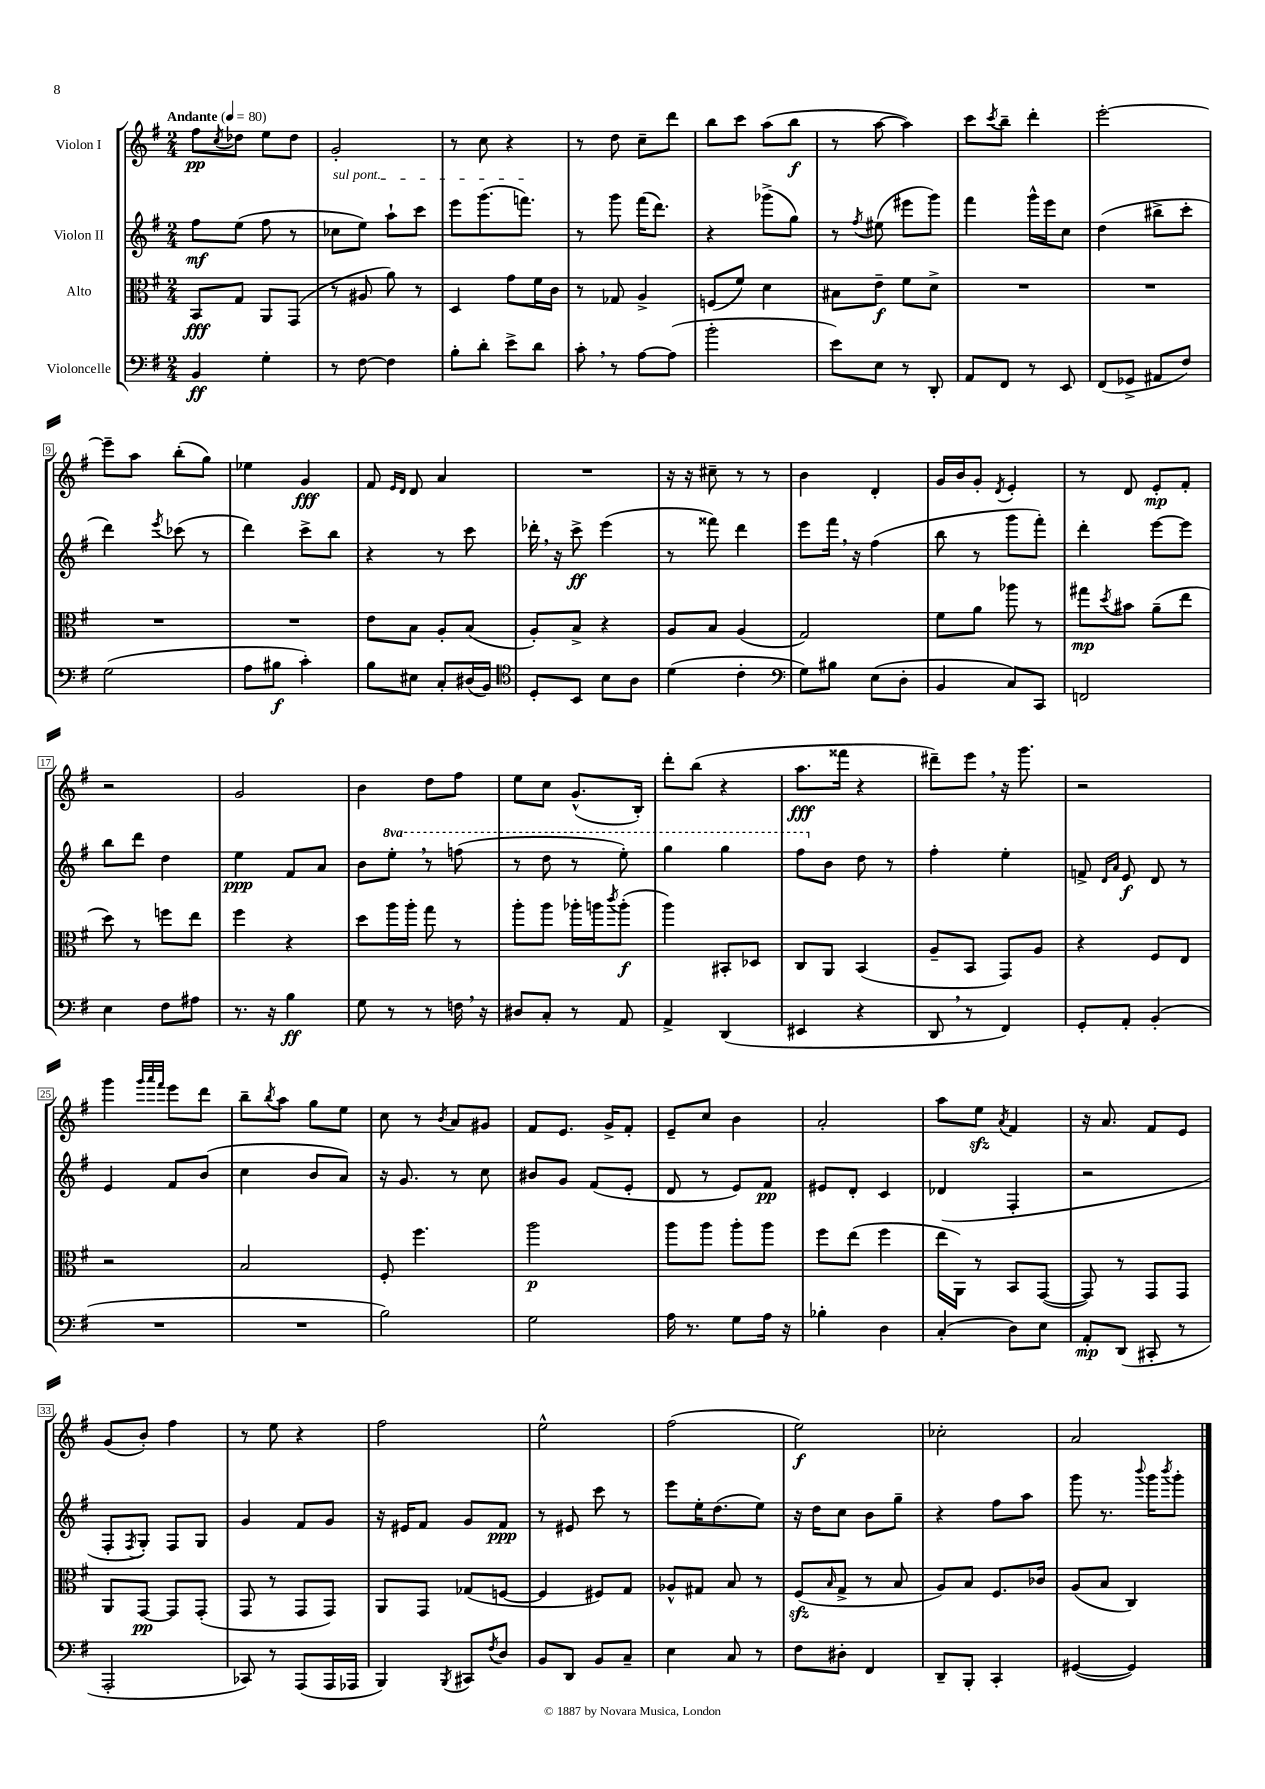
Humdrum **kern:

**kern	**dynam	**kern	**dynam	**kern	**dynam	**kern	**dynam
*part4	*part4	*part3	*part3	*part2	*part2	*part1	*part1
*staff4	*staff4	*staff3	*staff3	*staff2	*staff2	*staff1	*staff1
*I"Violoncelle	*	*I"Alto	*	*I"Violon II	*	*I"Violon I	*
*clefF4	*	*clefC3	*	*clefG2	*	*clefG2	*
*k[f#]	*	*k[f#]	*	*k[f#]	*	*k[f#]	*
*M2/4	*	*M2/4	*	*M2/4	*	*M2/4	*
*MM80	*	*MM80	*	*MM80	*	*MM80	*
=1	=1	=1	=1	=1	=1	=1	=1
!	!	!	!	!	!	!LO:TX:a:B:t=Andante	!
4BB/	ff	8BB/L	fff	8ff#\L	mf	8ff#\L	pp
.	.	.	.	.	.	8qcc/	.
.	.	8G/J	.	(8ee\J	.	8dd-X\J	.
4G'\	.	8AA/L	.	8ff#\	.	8ee\L	.
.	.	(8GG/J	.	8r	.	8dd-\J	.
=2	=2	=2	=2	=2	=2	=2	=2
!	!	!	!	!LO:TX:a:i:t=sul pont.	!	!	!
8r	.	8r	.	8cc-X\L	.	2g'/	.
[8F#\	.	8A#X/	.	8ee\J)	.	.	.
4F#\]	.	8a\)	.	8aa`\L	.	.	.
.	.	8r	.	8ccc\J	.	.	.
=3	=3	=3	=3	=3	=3	=3	=3
8B'\L	.	4D/	.	8eee\L	.	8r	.
8d'\J	.	.	.	(8.ggg\	.	8cc\	.
8e^\L	.	8g\L	.	.	.	4r	.
.	.	.	.	8.fffn\J)	.	.	.
8d\J	.	16f#\L	.	.	.	.	.
.	.	16c\JJ	.	.	.	.	.
=4	=4	=4	=4	=4	=4	=4	=4
8c',\	.	8r	.	8r	.	8r	.
8r	.	8G-X/	.	8ggg\	.	8dd\	.
[8A\L	.	4A^/	.	(16fff#\KL	.	8cc~\L	.
.	.	.	.	8.ddd\J)	.	.	.
(8A\J]	.	.	.	.	.	8ddd\J	.
=5	=5	=5	=5	=5	=5	=5	=5
2b'\	.	(8Fn/L	.	4r	.	8bb\L	.
.	.	8f#/J)	.	.	.	8ccc\J	.
.	.	4d\	.	(8ggg-X^\L	.	(8aa\L	.
.	.	.	.	8gg\J)	.	8bb\J	f
=6	=6	=6	=6	=6	=6	=6	=6
8e\L)	.	8B#X\L	.	8r	.	8r	.
.	.	.	.	8qff#/	.	.	.
8E\J	.	8e~\J	f	(8ee#X\	.	[8aa\	.
8r	.	8f#\L	.	8eee#X\L	.	4aa\])	.
8DD'/	.	8d^\J	.	8ggg\J)	.	.	.
=7	=7	=7	=7	=7	=7	=7	=7
8AA/L	.	2r	.	4fff#\	.	8ccc\L	.
.	.	.	.	.	.	8qccc/	.
8FF#/J	.	.	.	.	.	8bb~\J	.
8r	.	.	.	16ggg^^\LL	.	4ddd'\	.
.	.	.	.	16eee\J	.	.	.
8EE/	.	.	.	8cc\J	.	.	.
=8	=8	=8	=8	=8	=8	=8	=8
(8FF#/L	.	2r	.	(4dd\	.	[2eee'\	.
8GG-X^/J	.	.	.	.	.	.	.
8AA#X/L	.	.	.	8bb#X^\L	.	.	.
8F#/J)	.	.	.	8ccc'\J	.	.	.
!!LO:LB:g=z
=9	=9	=9	=9	=9	=9	=9	=9
(2G\	.	2r	.	4ddd\)	.	8eee~\L]	.
.	.	.	.	.	.	8aa\J	.
.	.	.	.	8qeee/	.	.	.
.	.	.	.	(8ccc-X\	.	(8bb'\L	.
.	.	.	.	8r	.	8gg\J)	.
=10	=10	=10	=10	=10	=10	=10	=10
8A\L	.	2r	.	4ddd\)	.	4ee-X\	.
8B#X\J	f	.	.	.	.	.	.
4c'\)	.	.	.	8ccc^\L	.	4g/	fff
.	.	.	.	8bb\J	.	.	.
=11	=11	=11	=11	=11	=11	=11	=11
8B\L	.	8e\L	.	4r	.	8f#/	.
.	.	.	.	.	.	16qqe/LL	.
.	.	.	.	.	.	16qqd/JJ	.
8E#X\J	.	8B\J	.	.	.	8d/	.
8C'/L	.	8A'/L	.	8r	.	4a/	.
(16D#X/L	.	(8B/J	.	8ccc\	.	.	.
16BB/JJ)	.	.	.	.	.	.	.
=12	=12	=12	=12	=12	=12	=12	=12
*clefC4	*	*	*	*	*	*	*
8D'/L	.	8A'/L)	.	16ddd-X',\	.	2r	.
.	.	.	.	16r	.	.	.
8BB/J	.	8B^/J	.	8ccc^\	ff	.	.
8B\L	.	4r	.	(4eee\	.	.	.
8A\J	.	.	.	.	.	.	.
=13	=13	=13	=13	=13	=13	=13	=13
(4d\	.	8A/L	.	8r	.	16r	.
.	.	.	.	.	.	16r	.
.	.	8B/J	.	8fff##X\)	.	8cc#X~\	.
4c'\	.	(4A/	.	4ddd\	.	8r	.
.	.	.	.	.	.	8r	.
=14	=14	=14	=14	=14	=14	=14	=14
*clefF4	*	*	*	*	*	*	*
8G\L)	.	2G/)	.	8eee\L	.	4b\	.
8B#X\J	.	.	.	16fff#,\Jk	.	.	.
.	.	.	.	16r	.	.	.
(8E\L	.	.	.	(4ff#\	.	4d'/	.
8D'\J	.	.	.	.	.	.	.
=15	=15	=15	=15	=15	=15	=15	=15
4BB/	.	8f#\L	.	8bb\	.	16g/LL	.
.	.	.	.	.	.	16b/J	.
.	.	8a\J	.	8r	.	8g'/J	.
.	.	.	.	.	.	8qd/	.
8C/L)	.	8aa-X\	.	8ggg\L	.	4e'/	.
8CC/J	.	8r	.	8fff#'\J)	.	.	.
=16	=16	=16	=16	=16	=16	=16	=16
2FFn/	.	8gg#X\L	mp	4ddd'\	.	8r	.
.	.	8qdd/	.	.	.	.	.
.	.	8b#X\J	.	.	.	8d/	.
.	.	(8a~\L	.	[8eee\L	.	8e'/L	mp
.	.	8ee\J	.	8eee\J]	.	8f#'/J	.
!!LO:LB:g=z
=17	=17	=17	=17	=17	=17	=17	=17
4E\	.	8dd\)	.	8bb\L	.	2r	.
.	.	8r	.	8ddd\J	.	.	.
8F#\L	.	8ffn\L	.	4dd\	.	.	.
8A#X\J	.	8ee\J	.	.	.	.	.
=18	=18	=18	=18	=18	=18	=18	=18
8.r	.	4ff#\	.	4ee\	ppp	2g/	.
16r	.	.	.	.	.	.	.
4B\	ff	4r	.	8f#/L	.	.	.
.	.	.	.	8a/J	.	.	.
=19	=19	=19	=19	=19	=19	=19	=19
8G\	.	8dd\L	.	8b\L	.	4b\	.
*	*	*	*	*8va	*	*	*
8r	.	16aa\L	.	8eee',\J	.	.	.
.	.	16aa'\JJ	.	.	.	.	.
8r	.	8gg\	.	8r	.	8dd\L	.
16Fn,\	.	8r	.	(8fffn\	.	8ff#\J	.
16r	.	.	.	.	.	.	.
=20	=20	=20	=20	=20	=20	=20	=20
8D#X/L	.	8aa'\L	.	8r	.	8ee\L	.
8C'/J	.	8aa\J	.	8ddd\	.	8cc\J	.
8r	.	16aa-X'\LL	.	8r	.	(8.g^^/L	.
.	.	16aan\J	.	.	.	.	.
.	.	8qccc/	.	.	.	.	.
8AA/	.	(8aa'\J	f	8eee'\)	.	.	.
.	.	.	.	.	.	16B'/Jk)	.
=21	=21	=21	=21	=21	=21	=21	=21
4AA^/	.	4aa\)	.	4ggg\	.	8ddd'\L	.
.	.	.	.	.	.	(8bb\J	.
(4DD/	.	8BB#X'/L	.	4ggg\	.	4r	.
.	.	8D-X/J	.	.	.	.	.
=22	=22	=22	=22	=22	=22	=22	=22
4EE#X/	.	8C/L	.	8fff#\L	.	8.aa\L	fff
*	*	*	*	*X8va	*	*	*
.	.	8AA/J	.	8b\J	.	.	.
.	.	.	.	.	.	16fff##X\Jk	.
4r	.	(4BB/	.	8dd\	.	4r	.
.	.	.	.	8r	.	.	.
=23	=23	=23	=23	=23	=23	=23	=23
8DD,/	.	8A~/L	.	4ff#'\	.	8ddd#X~\L)	.
8r	.	8BB/J	.	.	.	8eee,\J	.
4FF#/)	.	8GG/L)	.	4ee'\	.	16r	.
.	.	.	.	.	.	8.ggg\	.
.	.	8A/J	.	.	.	.	.
=24	=24	=24	=24	=24	=24	=24	=24
8GG'/L	.	4r	.	8fn^/	.	2r	.
.	.	.	.	16qqd/LL	.	.	.
.	.	.	.	16qqa/JJ	.	.	.
8AA'/J	.	.	.	8e/	f	.	.
(4BB'/	.	8F#/L	.	8d/	.	.	.
.	.	8E/J	.	8r	.	.	.
!!LO:LB:g=z
=25	=25	=25	=25	=25	=25	=25	=25
2r	.	2r	.	4e/	.	4ggg\	.
.	.	.	.	.	.	32qqggg/LLL	.
.	.	.	.	.	.	32qqaaa/	.
.	.	.	.	.	.	32qqfff#/JJJ	.
.	.	.	.	8f#/L	.	8eee\L	.
.	.	.	.	(8b/J	.	8ddd\J	.
=26	=26	=26	=26	=26	=26	=26	=26
2r	.	2B/	.	4cc\	.	8bb~\L	.
.	.	.	.	.	.	8qbb/	.
.	.	.	.	.	.	8aa\J	.
.	.	.	.	8b/L	.	8gg\L	.
.	.	.	.	8a/J)	.	8ee\J	.
=27	=27	=27	=27	=27	=27	=27	=27
2B\)	.	8F#'/	.	16r	.	8cc\	.
.	.	.	.	8.g/	.	.	.
.	.	4.ff#\	.	.	.	8r	.
.	.	.	.	.	.	8qb/	.
.	.	.	.	8r	.	8a/L	.
.	.	.	.	8cc\	.	8g#X/J	.
=28	=28	=28	=28	=28	=28	=28	=28
2G\	.	2aa\	p	8b#X/L	.	8f#/L	.
.	.	.	.	8g/J	.	8.e/J	.
.	.	.	.	(8f#/L	.	.	.
.	.	.	.	.	.	16g^/KL	.
.	.	.	.	8e'/J	.	8f#'/J	.
=29	=29	=29	=29	=29	=29	=29	=29
16A\	.	8aa\L	.	8d/	.	8e~/L	.
8.r	.	.	.	.	.	.	.
.	.	8aa\J	.	8r	.	8cc/J	.
8G\L	.	8aa'\L	.	8e/L)	.	4b\	.
16A\Jk	.	8aa\J	.	8f#/J	pp	.	.
16r	.	.	.	.	.	.	.
=30	=30	=30	=30	=30	=30	=30	=30
4B-X'\	.	8ff#\L	.	8e#X/L	.	2a'/	.
.	.	(8ee\J	.	8d'/J	.	.	.
4D\	.	4ff#\	.	4c/	.	.	.
=31	=31	=31	=31	=31	=31	=31	=31
(4C'/	.	16ee\LL	.	(4d-X/	.	8aa\L	.
.	.	16AA\JJ)	.	.	.	.	.
.	.	8r	.	.	.	8eezz\J	.
.	.	.	.	.	.	8qa/	.
8D\L)	.	8BB/L	.	4F#'/	.	4f#/	.
8E\J	.	([8GG/J	.	.	.	.	.
=32	=32	=32	=32	=32	=32	=32	=32
8AA'/L	mp	8GG/])	.	2r	.	16r	.
.	.	.	.	.	.	8.a/	.
(8DD/J	.	8r	.	.	.	.	.
8CC#X'/	.	8GG/L	.	.	.	8f#/L	.
8r	.	8GG/J	.	.	.	8e/J	.
!!LO:LB:g=z
=33	=33	=33	=33	=33	=33	=33	=33
2AAA'/	.	8AA/L	.	8F#'/L	.	(8g/L	.
.	.	.	.	8qF#/	.	.	.
.	.	[8GG/J	pp	8G'/J)	.	8b'/J)	.
.	.	8GG/L]	.	8F#/L	.	4ff#\	.
.	.	(8GG'/J	.	8G/J	.	.	.
=34	=34	=34	=34	=34	=34	=34	=34
8CC-X/)	.	8GG/	.	4g/	.	8r	.
8r	.	8r	.	.	.	8ee\	.
(8AAA/L	.	8GG/L	.	8f#/L	.	4r	.
16AAA/L	.	8GG/J)	.	8g/J	.	.	.
16AAA-X/JJ	.	.	.	.	.	.	.
=35	=35	=35	=35	=35	=35	=35	=35
4BBB/)	.	8AA/L	.	16r	.	2ff#\	.
.	.	.	.	16e#X/KL	.	.	.
.	.	8GG/J	.	8f#/J	.	.	.
8qBBB/	.	.	.	.	.	.	.
8CC#X/L	.	(8G-X/L	.	8g/L	.	.	.
8qF#/	.	.	.	.	.	.	.
8D/J	.	[8Fn/J	.	8f#/J	ppp	.	.
=36	=36	=36	=36	=36	=36	=36	=36
8BB/L	.	4F/]	.	8r	.	2ee^^\	.
8DD/J	.	.	.	8e#X/	.	.	.
8BB/L	.	8F#X/L)	.	8ccc\	.	.	.
8C~/J	.	8G/J	.	8r	.	.	.
=37	=37	=37	=37	=37	=37	=37	=37
4E\	.	8A-X^^/L	.	8eee\L	.	(2ff#\	.
.	.	8G#X/J	.	16ee'\K	.	.	.
.	.	.	.	(8.dd\	.	.	.
8C/	.	8B/	.	.	.	.	.
8r	.	8r	.	8ee\J)	.	.	.
=38	=38	=38	=38	=38	=38	=38	=38
8F#\L	.	(8F#zz/L	.	16r	.	2ee\)	f
.	.	.	.	16dd\KL	.	.	.
.	.	16qqB/	.	.	.	.	.
8D#X'\J	.	8G^/J	.	8cc\J	.	.	.
4FF#/	.	8r	.	8b\L	.	.	.
.	.	8B/	.	8gg~\J	.	.	.
=39	=39	=39	=39	=39	=39	=39	=39
8DD~/L	.	8A/L)	.	4r	.	2cc-X'\	.
8BBB'/J	.	8B/J	.	.	.	.	.
4CC'/	.	8.F#/L	.	8ff#\L	.	.	.
.	.	.	.	8aa\J	.	.	.
.	.	16c-X/Jk	.	.	.	.	.
=40	=40	=40	=40	=40	=40	=40	=40
([4GG#X/	.	(8A/L	.	8ggg\	.	2a/	.
.	.	8B/J	.	8.r	.	.	.
4GG#/])	.	4C/)	.	.	.	.	.
.	.	.	.	8qqbbb/	.	.	.
.	.	.	.	16ggg\KL	.	.	.
.	.	.	.	8qbbb/	.	.	.
.	.	.	.	8ggg'\J	.	.	.
==	==	==	==	==	==	==	==
*-	*-	*-	*-	*-	*-	*-	*-
